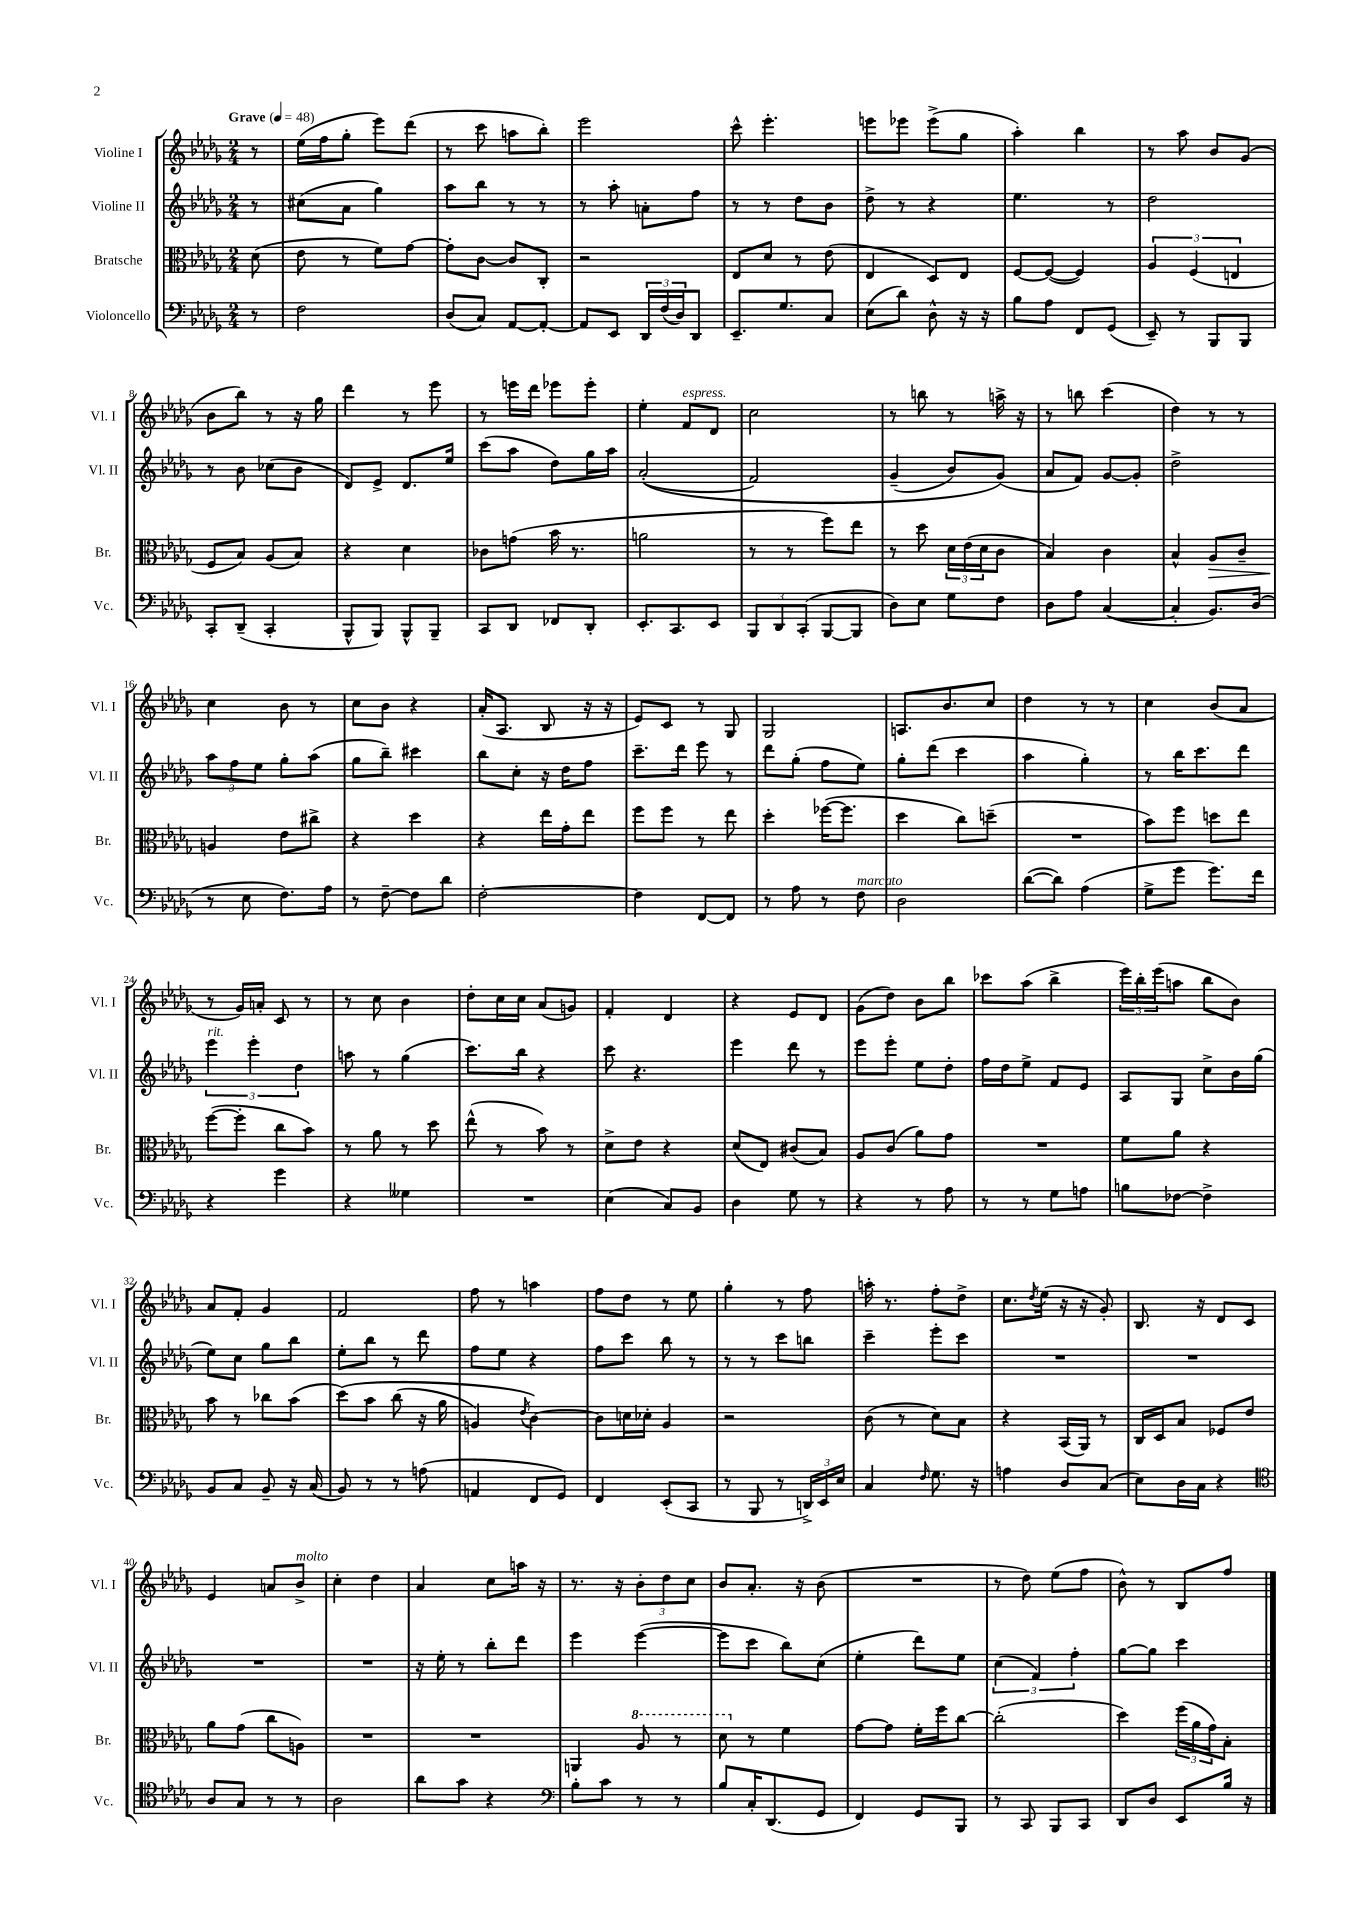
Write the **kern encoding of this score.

**kern	**kern	**kern	**kern
*staff4	*staff3	*staff2	*staff1
*clefF4	*clefC3	*clefG2	*clefG2
*k[b-e-a-d-g-]	*k[b-e-a-d-g-]	*k[b-e-a-d-g-]	*k[b-e-a-d-g-]
*M2/4	*M2/4	*M2/4	*M2/4
*MM48	*MM48	*MM48	*MM48
8r	(8d-	8r	8r
=	=	=	=
2F	8e-	(8cc#	(16ee-
.	.	.	16ff
.	8r	8a-	8gg-'
.	8f)	4gg-)	8eee-)
.	[8g-	.	(8ddd-
=	=	=	=
(8D-	8g-']	8aa-	8r
8C)	[8c	8bb-	8ccc
[8AA-	8c]	8r	8aa
8AA-'_	8C'	8r	8bb-')
=	=	=	=
8AA-]	2r	8r	2eee-
8EE-	.	8aa-'	.
24DD-	.	8a'	.
(24F	.	.	.
24D-)	.	.	.
8DD-	.	8ff	.
=	=	=	=
8.EE-~	8E-	8r	8ccc^^
.	8d-	8r	4.eee-'
8.G-	.	.	.
.	8r	8dd-	.
8C	(8e-	8b-	.
=	=	=	=
(8E-	4E-	8dd-^	8eee
8d-)	.	8r	8eee-
8D-^^	8D-)	4r	(8eee-^
16r	8E-	.	8gg-
16r	.	.	.
=	=	=	=
8B-	[8F	4.ee-	4aa-')
8A-	(8F_	.	.
8FF	4F])	.	4bb-
(8GG-	.	8r	.
=	=	=	=
8EE-~)	6A-	2dd-	8r
8r	.	.	8aa-
.	(6F	.	.
8BBB-	.	.	8b-
.	6E	.	.
8BBB-	.	.	(8g-
=	=	=	=
8CC'	8F	8r	8b-
(8DD-~	8B-)	8b-	8bb-)
4CC'	(8A-	(8cc-	8r
.	8B-)	8b-	16r
.	.	.	16gg-
=	=	=	=
8BBB-^^	4r	8d-)	4ddd-
8BBB-)	.	8e-^	.
8BBB-^^	4d-	8.d-	8r
8BBB-~	.	.	8eee-
.	.	16ee-	.
=	=	=	=
8CC	8c-	(8ccc	8r
8DD-	(8g	8aa-	16eee
.	.	.	16ddd-
8FF-	16b-	8dd-)	8eee-
.	8.r	.	.
8DD-'	.	16gg-	8eee-'
.	.	16aa-	.
=	=	=	=
8.EE-'	2a	&((2a-'	4ee-'
8.CC	.	.	.
.	.	.	8f
8EE-	.	.	8d-
=	=	=	=
12BBB-	8r	2f)	2cc
12DD-	.	.	.
.	8r	.	.
(12CC'	.	.	.
[8BBB-	8ff)	.	.
8BBB-]	8ee-	.	.
=	=	=	=
8D-)	8r	(4g-~	8r
8E-	8dd-	.	8bb
8G-	24d-	8b-)	8r
.	(24e-	.	.
.	24d-	.	.
8F	8c	(8g-&)	16aa^
.	.	.	16r
=	=	=	=
8D-	4B-)	8a-	8r
8A-	.	8f)	8bb
([4C	4c	[8g-	(4ccc
.	.	8g-']	.
=	=	=	=
4C']	4B-^^	2dd-^	4dd-)
8.BB-)	8A-	.	8r
.	8c~	.	8r
(16D-	.	.	.
=	=	=	=
8r	4A	12aa-	4cc
.	.	12ff	.
8E-	.	.	.
.	.	12ee-	.
8.F)	8e-	8gg-'	8b-
.	8cc#^	(8aa-	8r
16A-	.	.	.
=	=	=	=
8r	4r	8gg-	8cc
[8F~	.	8bb-~)	8b-
8F]	4dd-	4ccc#	4r
8d-	.	.	.
=	=	=	=
[2F'	4r	8bb-	(16a-'
.	.	.	8.A-
.	.	8cc'	.
.	16ee-	16r	8B-
.	16g-'	16dd-	.
.	8ee-	8ff	16r
.	.	.	16r
=	=	=	=
4F]	8ff	8.ccc~	8e-)
.	8ff	.	8c
.	.	16ddd-	.
[8FF	8r	8eee-	8r
8FF]	8ee-	8r	8G-
=	=	=	=
8r	4dd-'	8ddd-	2G-
8A-	.	(8gg-'	.
8r	([16ff-	8ff	.
.	8.ff-]	.	.
8F	.	8ee-)	.
=	=	=	=
2D-	4dd-	8gg-'	8.A
.	.	(8ddd-	.
.	.	.	8.b-
.	8cc)	4ccc	.
.	(8dd~	.	8cc
=	=	=	=
([8d-	2r	4aa-	4dd-
8d-])	.	.	.
(4A-	.	4gg-')	8r
.	.	.	8r
=	=	=	=
8G-^	8b-)	8r	4cc
8g-	8ff	16bb-	.
.	.	8.ccc	.
8.g-)	8dd	.	(8b-
.	8ee-	8ddd-	8a-
16f	.	.	.
=	=	=	=
4r	([8ff	6eee-	8r
.	8ff']	.	16g-)
.	.	6eee-'	.
.	.	.	16a'
4g-	8cc	.	8c
.	.	6dd-	.
.	8b-)	.	8r
=	=	=	=
4r	8r	8aa	8r
.	8a-	8r	8cc
4G--	8r	(4gg-	4b-
.	8dd-	.	.
=	=	=	=
2r	(8ee-^^	8.ccc)	8dd-'
.	8r	.	16cc
.	.	16bb-	16cc
.	8b-)	4r	(8a-
.	8r	.	8g)
=	=	=	=
(4E-	8d-^	8ccc	4f'
.	8e-	4.r	.
8C)	4r	.	4d-
8BB-	.	.	.
=	=	=	=
4D-	(8d-	4eee-	4r
.	8E-)	.	.
8G-	(8c#	8ddd-	8e-
8r	8B-)	8r	8d-
=	=	=	=
4r	8A-	8eee-	(8g-
.	(8c	8eee-'	8dd-)
8r	8a-)	8ee-	8b-
8A-	8g-	8dd-'	8bb-
=	=	=	=
8r	2r	16ff	8ccc-
.	.	16dd-	.
8r	.	8ee-^	(8aa-
8G-	.	8f	4bb-^
8A	.	8e-	.
=	=	=	=
8B	8f	8A-	24eee-)
.	.	.	24bb-'
.	.	.	(24eee-
[8F-	8a-	8G-	8aa
4F-^]	4r	8cc^	8bb-
.	.	16b-	8b-)
.	.	(16gg-	.
=	=	=	=
8BB-	8b-	8ee-)	8a-
8C	8r	8cc	8f'
8BB-~	8cc-	8gg-	4g-
16r	(8b-	8bb-	.
(16C	.	.	.
=	=	=	=
8BB-)	&(8dd-)	8ee-'	2f
8r	8b-	8bb-	.
8r	(8cc	8r	.
(8A	16r	8ddd-	.
.	16a-	.	.
=	=	=	=
4AA	4A)	8ff	8ff
.	.	8ee-	8r
.	8qe-	.	.
8FF	[4c&)	4r	4aa
8GG-)	.	.	.
=	=	=	=
4FF	8c]	8ff	8ff
.	16d	8ccc	8dd-
.	16d-'	.	.
(8EE-'	4A-	8bb-	8r
8CC	.	8r	8ee-
=	=	=	=
8r	2r	8r	4gg-'
8BBB-	.	8r	.
8r	.	8ccc	8r
24DD^)	.	8bb	8ff
24EE-	.	.	.
24E-	.	.	.
=	=	=	=
4C	(8c	4ccc~	16aa'
.	.	.	8.r
.	8r	.	.
16qqF	.	.	.
8.G-	8d-)	8eee-'	8ff'
.	8B-	8ccc	8dd-^
16r	.	.	.
=	=	=	=
4A	4r	2r	8.cc
.	.	.	8qdd-
.	.	.	(16ee-
8D-	(16BB-	.	16r
.	16AA-)	.	16r
(8C	8r	.	8g-')
=	=	=	=
8E-)	16C	2r	8.B-
.	16D-	.	.
16D-	8B-	.	.
16C	.	.	16r
4r	8F-	.	8d-
.	8e-	.	8c
=	=	=	=
*clefC4	*	*	*
8A-	8a-	2r	4e-
8G-	(8g-	.	.
8r	8cc	.	8a
8r	8A)	.	8b-^
=	=	=	=
2A-	2r	2r	4cc'
.	.	.	4dd-
=	=	=	=
8a-	2r	16r	4a-
.	.	16ee-'	.
8g-	.	8r	.
4r	.	8bb-'	8cc
.	.	8ddd-	16aa
.	.	.	16r
=	=	=	=
*clefF4	*	*	*
8B-'	4AA	4eee-	8.r
8c	.	.	.
.	.	.	16r
8r	8a-	([4eee-	12b-'
.	.	.	12dd-
8r	8r	.	.
.	.	.	12cc
=	=	=	=
8B-	8dd-	8eee-]	8b-
16C'	8r	8ccc	8.a-'
(8.DD-	.	.	.
.	4f	8bb-)	.
.	.	.	16r
8GG-	.	(8cc	(8b-
=	=	=	=
4FF)	[8g-	4ee-'	2r
.	8g-]	.	.
8GG-	16f'	8ddd-)	.
.	16ff	.	.
8BBB-	[8cc	8ee-	.
=	=	=	=
8r	(2cc']	(6cc	8r
8CC	.	.	8dd-)
.	.	6f)	.
8BBB-	.	.	(8ee-
.	.	6ff'	.
8CC	.	.	8ff
=	=	=	=
8DD-	4dd-)	[8gg-	8b-^^)
8D-	.	8gg-]	8r
8EE-	(24ff	4ccc	8B-
.	24a-	.	.
.	24g-)	.	.
16B-	8B-'	.	8ff
16r	.	.	.
==	==	==	==
*-	*-	*-	*-
